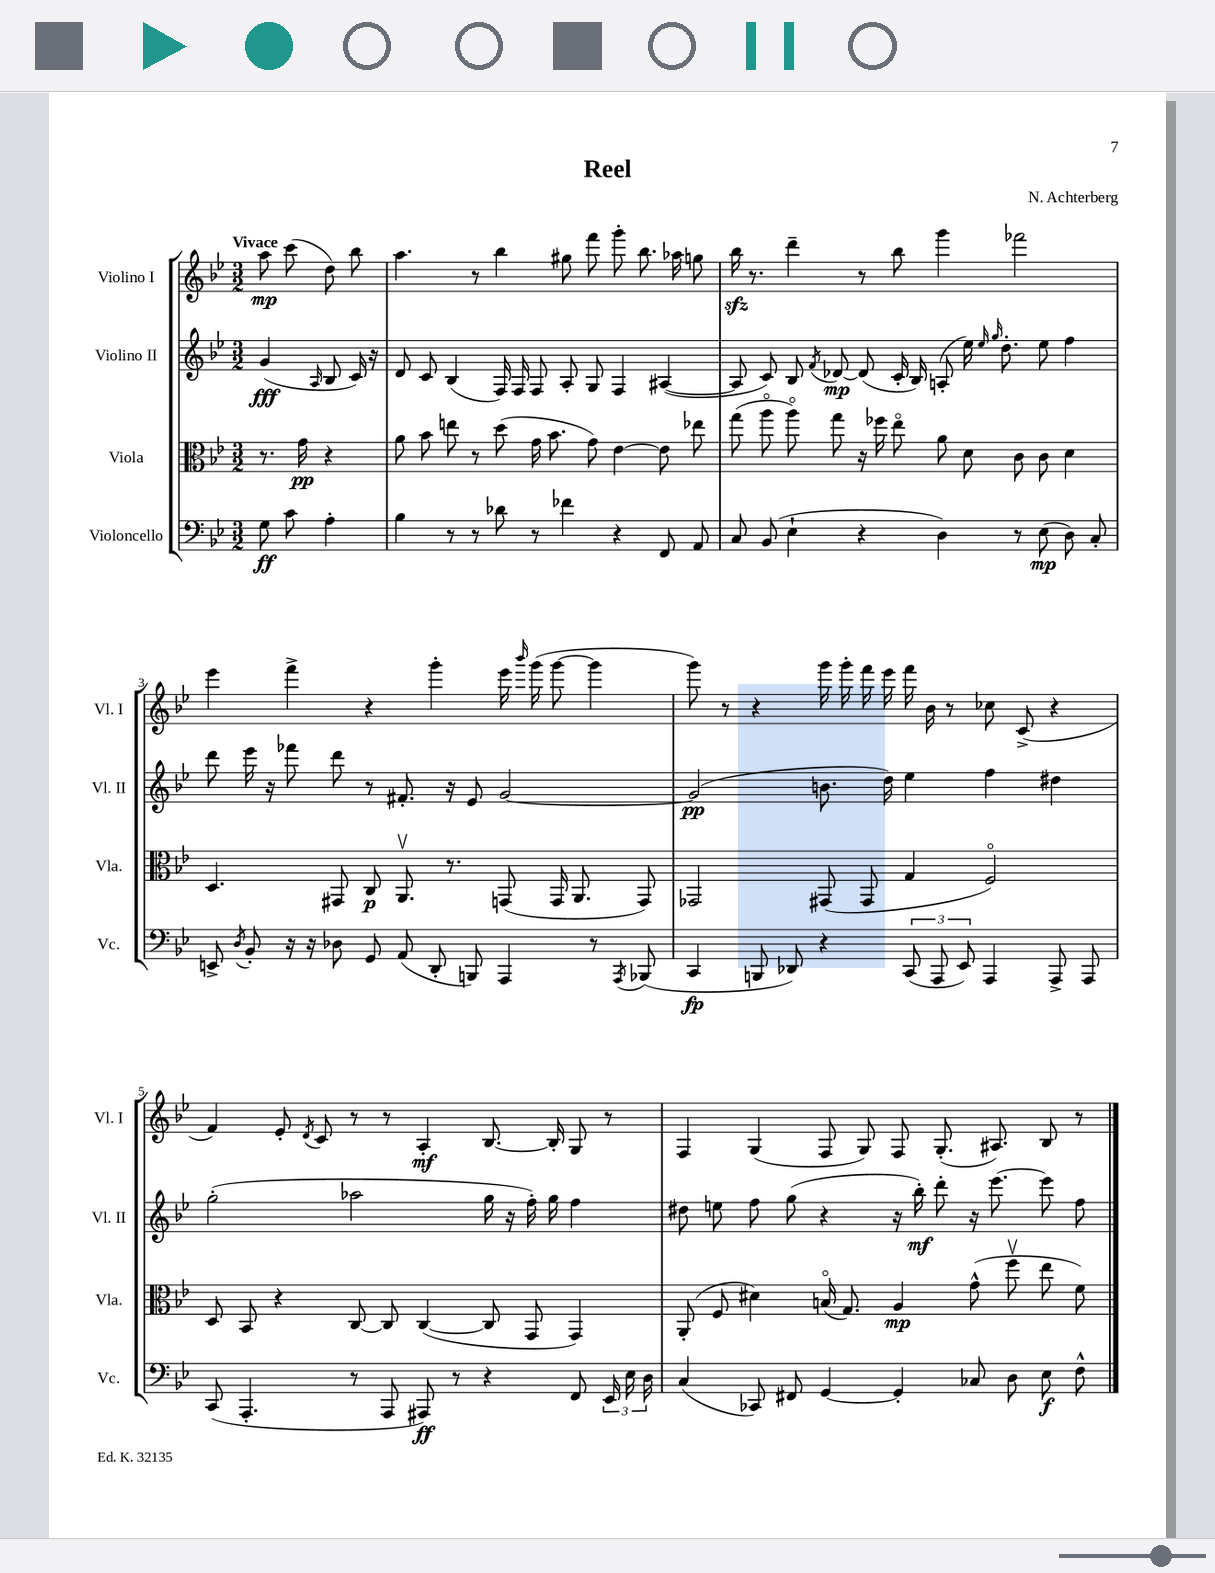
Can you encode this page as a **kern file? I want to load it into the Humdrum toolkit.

**kern	**kern	**kern	**kern
*staff4	*staff3	*staff2	*staff1
*clefF4	*clefC3	*clefG2	*clefG2
*k[b-e-]	*k[b-e-]	*k[b-e-]	*k[b-e-]
*M3/2	*M3/2	*M3/2	*M3/2
8G	8.r	(4g	8aa
8c	.	.	(8ccc
.	16g	.	.
.	.	16qqA	.
4A'	4r	8B-	8dd)
.	.	16c)	8bb-
.	.	16r	.
=	=	=	=
4B-	8a	8d	4.aa
.	8b-	8c	.
8r	8ee	(4B-	.
8r	8r	.	8r
8d-	(8dd	16F)	4bb-
.	.	16F	.
8r	16g	8F	.
.	8.b-	.	.
4f-	.	8A'	8gg#
.	8g)	8G	8fff
4r	[4e-	4F	8ggg'
.	.	.	8.bb-
8FF	8e-]	([4A#	.
.	.	.	16aa-
8AA	8ee-	.	8gg
=	=	=	=
8C	(8gg	8A#]	16bb-
.	.	.	8.r
(8BB-	8aao	8c)	.
4E-`	8aao)	8B-	4ddd~
.	.	8qf	.
.	8gg	[8d-	.
4r	16r	(8d-]	8r
.	16ff-	.	.
.	8ee-o	16c'	8bb-
.	.	16B-)	.
4D)	8a	(8A'	4ggg
.	8d	16ee-)	.
.	.	16qqee-	.
.	.	16qqgg	.
.	.	8.dd'	.
8r	8c	.	2fff-
(8E-	8c	8ee-	.
8D)	4d	4ff	.
8C'	.	.	.
=	=	=	=
8EE^	4.D	8ddd	4eee-
8qD	.	.	.
8BB-'	.	16eee-	.
.	.	16r	.
16r	.	8fff-	4fff^
16r	.	.	.
8D-	8GG#	8ddd	.
8GG	8C	8r	4r
(8AA	8.AAv	8.f#'	.
8DD'	.	.	4ggg'
.	8.r	16r	.
8BBB)	.	8e-	.
4AAA	(8GG	[2g	16eee-
.	.	.	16qqbbb-
.	.	.	(16ggg
.	16GG	.	[8ggg
.	8.AA	.	.
8r	.	.	4ggg]
8qAAA	.	.	.
(8BBB-	8GG)	.	.
=	=	=	=
4CC	2GG-	(2g]	8ggg)
.	.	.	8r
8BBB	.	.	4r
8DD-)	.	.	.
4r	(8GG#	8.b	16ggg
.	.	.	16ggg'
.	8GG#	.	16fff
.	.	16dd)	16eee-
(12CC	4G	4ee-	16fff
.	.	.	16b-
12AAA	.	.	.
.	.	.	8r
12EE-)	.	.	.
4AAA	2Fo)	4ff	8cc-
.	.	.	(8c^
8AAA^	.	4dd#	4r
8AAA	.	.	.
=	=	=	=
(8CC	8D	(2gg'	4f)
4.AAA'	8BB-	.	.
.	4r	.	8e-'
.	.	.	8qd
.	.	.	8c
8r	[8C	2aa-	8r
8AAA	8C]	.	8r
8AAA#)	([4C	.	4A'
8r	.	.	.
4r	8C]	16gg	[8.B-
.	.	16r	.
.	8GG	16ff')	.
.	.	16gg	16B-']
8FF	4GG)	4ff	8G
24EE-	.	.	8r
24E-	.	.	.
24D	.	.	.
=	=	=	=
(4C	(8AA'	8dd#	4F
.	8F	8ee	.
8CC-)	4d#)	8ff	(4G
8FF#	.	(8gg	.
[4GG	(16Bo	4r	8F
.	8.G)	.	.
.	.	.	8G)
4GG']	4A	16r	8F
.	.	16bb-')	.
.	.	8ddd'	(8.G'
8C-	(8g^^	16r	.
.	.	[8.eee-	8.A#)
8D	8ffv	.	.
8E-	8ee-	8eee-]	8B-
8F^^	8f)	8ff	8r
==	==	==	==
*-	*-	*-	*-
